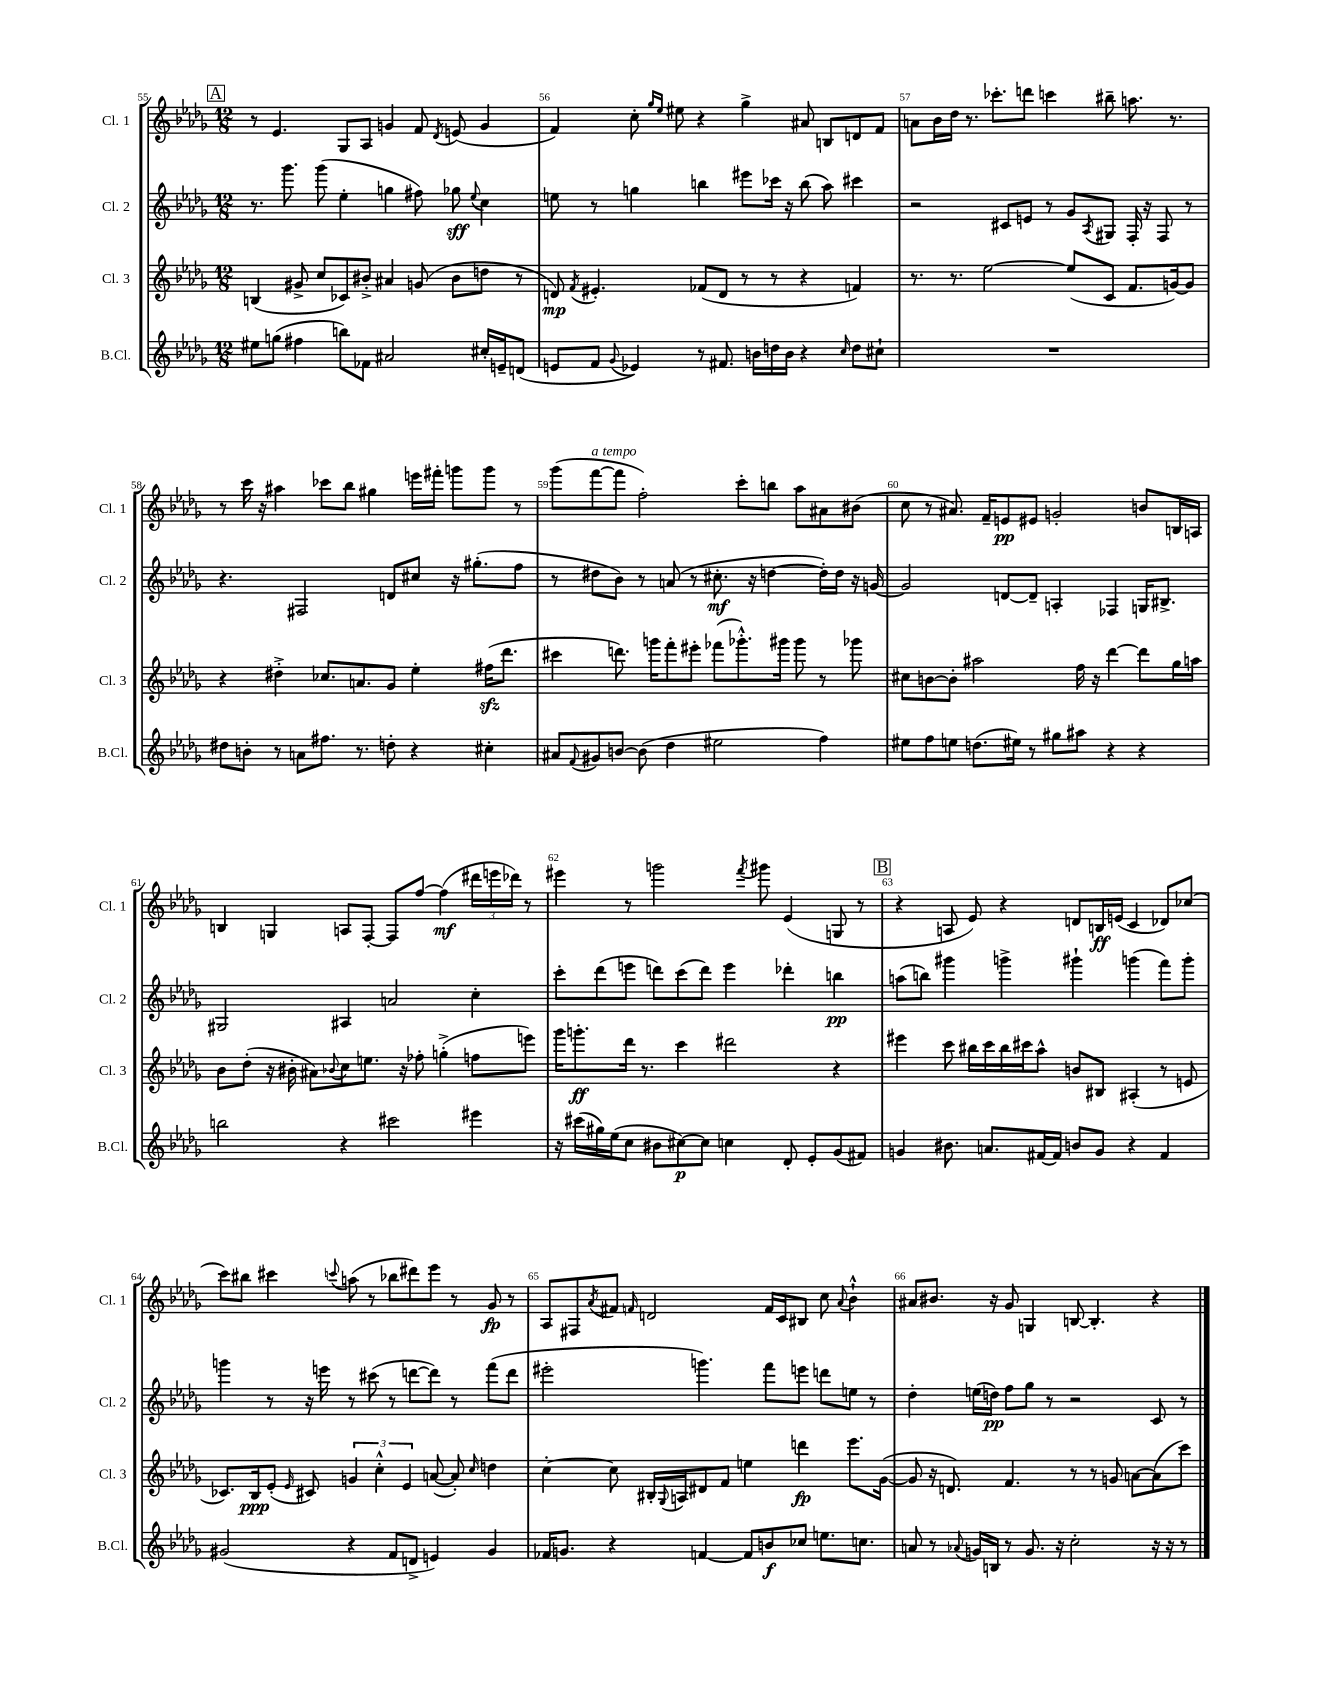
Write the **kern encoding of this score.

**kern	**kern	**kern	**kern
*staff4	*staff3	*staff2	*staff1
*clefG2	*clefG2	*clefG2	*clefG2
*k[b-e-a-d-g-]	*k[b-e-a-d-g-]	*k[b-e-a-d-g-]	*k[b-e-a-d-g-]
*M12/8	*M12/8	*M12/8	*M12/8
8ee#	(4B	8.r	8r
(8gg	.	.	4.e-
.	.	8.ggg-	.
4ff#	8g#^	.	.
.	8cc	(8ggg-	.
8bb)	8c-)	4ee-'	8G-
8f-	8b#'^	.	8A-
2a#	4a#	4gg	4g
.	(8g	8ff#)	8f
.	.	.	8qd-
.	8b#	8gg-	(8e
.	.	8qqee-	.
16cc#'	8dd	4cc	4g
16e~	.	.	.
(8d	8r	.	.
=	=	=	=
8e	8d)	8ee	4f)
.	8qf	.	.
8f	4.e#'	8r	.
8qqg-	.	.	.
4e-)	.	4gg	8cc'
.	.	.	16qqgg-
.	.	.	16qqee-
.	.	.	8ee#
8r	(8f-	4bb	4r
8.f#	8d	.	.
.	8r	8eee#	4gg-^
16b	.	.	.
16dd	8r	16ccc-	.
16b	.	16r	.
4r	4r	(8bb	8a#
.	.	8aa-)	8B
16qqcc	.	.	.
8dd	4f)	4ccc#	8d
8cc#`	.	.	8f
=	=	=	=
1.r	8.r	2r	8a
.	.	.	16b-
.	8.r	.	16dd-
.	.	.	8.r
.	[2ee-	.	.
.	.	.	8.ccc-'
.	.	8c#	.
.	.	8e	8ddd
.	.	8r	4ccc
.	(8ee-]	8g-	.
.	.	8qA-	.
.	8c	8G#	8bb#~
.	8.f	16F'	8.aa
.	.	16r	.
.	.	8F	.
.	[16g)	.	8.r
.	8g]	8r	.
=	=	=	=
8dd#	4r	4.r	8r
8b'	.	.	16ccc
.	.	.	16r
8r	4dd#'^	.	4aa#
8a	.	2F#	.
8.ff#	8.cc-	.	8ccc-
.	.	.	8bb-
8.r	8.a	.	.
.	.	.	4gg#
8dd'	8g-	8d	.
4r	4ee-'	8cc#	16eee
.	.	.	16fff#'
.	.	16r	8ggg
.	.	(8.gg#'	.
4cc#'	(16ff#	.	8ggg
.	8.ddd-	.	.
.	.	8ff	8r
=	=	=	=
8a#	4ccc#	8r	(8ggg-
8qqf	.	.	.
8g#	.	8dd#	[8fff
[8b	8.ddd)	8b-)	8fff]
(8b]	.	8r	2ff')
.	16ggg	.	.
4dd-	8fff'	(8a	.
.	8eee#'	8r	.
2ee#	(8fff-	8.cc#'	.
.	8.ggg-'^^)	.	8ccc'
.	.	16r	.
.	.	[4dd	8bb
.	16ggg#	.	.
.	8ggg#	.	8aa-
4ff)	8r	16dd'])	8a#
.	.	16dd	.
.	8ggg-	16r	(8b#
.	.	[16g	.
=	=	=	=
8ee#	8cc#	2g]	8cc
8ff	[8b	.	8r
8ee	8b']	.	8.a#)
(8.dd	2aa#	.	.
.	.	.	16f~
.	.	[8d	8e
16ee#)	.	.	.
8r	.	8d~]	8e#
8gg#	.	4A'	2g'
8aa#	16ff	.	.
.	16r	.	.
4r	[4ddd-	4F-	.
4r	8ddd-]	16G	8b
.	.	8.B#^	.
.	16gg-	.	16B
.	16aa	.	16A
=	=	=	=
2bb	8b-	2G#	4B
.	(8dd-'	.	.
.	16r	.	4G
.	16b#'	.	.
.	8a#)	.	.
.	8qqb-	.	.
4r	8cc	4A#	8A
.	8.ee	.	[8F'
2ccc#	.	2a	8F]
.	16r	.	.
.	8ff-'	.	[8ff
.	(4gg'^	.	(4ff]
4eee#	8ff	4cc'	24ddd#
.	.	.	24eee
.	.	.	24ddd-)
.	8eee)	.	8r
=	=	=	=
16r	16ggg-	8ccc'	4eee#
(16ccc#	8.ggg'	.	.
16gg#)	.	(8ddd-	.
(16ee-	.	.	.
8cc	16ddd-	8eee	8r
.	8.r	.	.
8b#	.	8ddd)	2ggg
[8cc#)	4ccc	(8ccc	.
8cc#]	.	8ddd)	.
4cc	2ddd#	4eee	.
.	.	.	8qfff
.	.	.	8ggg#
8d-'	.	4ddd-'	(4e-
8e-'	.	.	.
(8g-	4r	4bb	8G
8f#)	.	.	8r
=	=	=	=
4g	4eee#	(8aa	4r
.	.	8bb)	.
8.b#	8ccc	4ggg#	8A
.	16bb#	.	8e-)
8.a	16ccc	.	.
.	16bb#	4ggg^	4r
.	16ccc#	.	.
[16f#	8aa-^^	.	.
16f#]	.	.	.
8b	8b	4ggg#`	8d
8g	8B#	.	16B
.	.	.	(16e
4r	(4A#'	(4ggg	4c
4f#	8r	8fff)	8d-)
.	8e	8ggg'	(8cc-
=	=	=	=
(2g#	8.c-)	4ggg	8ccc)
.	.	.	8bb#
.	16B-	.	.
.	(8e-'	8r	4ccc#
.	16qqe-	.	.
.	8c#)	16r	.
.	.	16eee	.
.	.	.	8qqccc
4r	6g	8r	(8aa
.	.	(8ccc#	8r
.	6cc'^^	.	.
8f	.	8r	8bb-
.	6e-	.	.
8d^	.	[8ddd	8ddd#)
4e)	([8a	8ddd])	8eee-
.	8a'])	8r	8r
.	16qqcc	.	.
4g#	4dd	(8fff	8g-
.	.	8ddd	8r
=	=	=	=
16f-	[4cc'	2eee#'	8A-
8.g	.	.	.
.	.	.	8F#
.	.	.	8qa-
4r	8cc]	.	8f#
.	.	.	16qqf
.	16B#'	.	2d
.	8qqG-	.	.
.	16A	.	.
[4f	8d#	4.ggg)	.
.	8f	.	.
8f]	4ee	.	.
8b	.	8fff	16f
.	.	.	16c
8cc-	4ddd	8eee	8B#
8.ee	.	8ddd	8cc
.	.	.	8qqa-
.	8.eee-	8ee	4b-`^^
8.cc	.	.	.
.	.	8r	.
.	([16g-	.	.
=	=	=	=
8a	8g-]	4dd-'	8a#
8r	16r	.	8.b#
.	8.d)	.	.
8qqa-	.	.	.
16g	.	(16ee	.
16B	.	16dd)	16r
8r	4.f	8ff	8g-
8.g	.	8gg-	4G
.	.	8r	.
16r	.	.	.
2cc'	8r	2r	[8B
.	8r	.	4.B']
.	8g	.	.
.	[8a	.	.
16r	(8a]	8c	4r
16r	.	.	.
8r	8ccc)	8r	.
==	==	==	==
*-	*-	*-	*-
